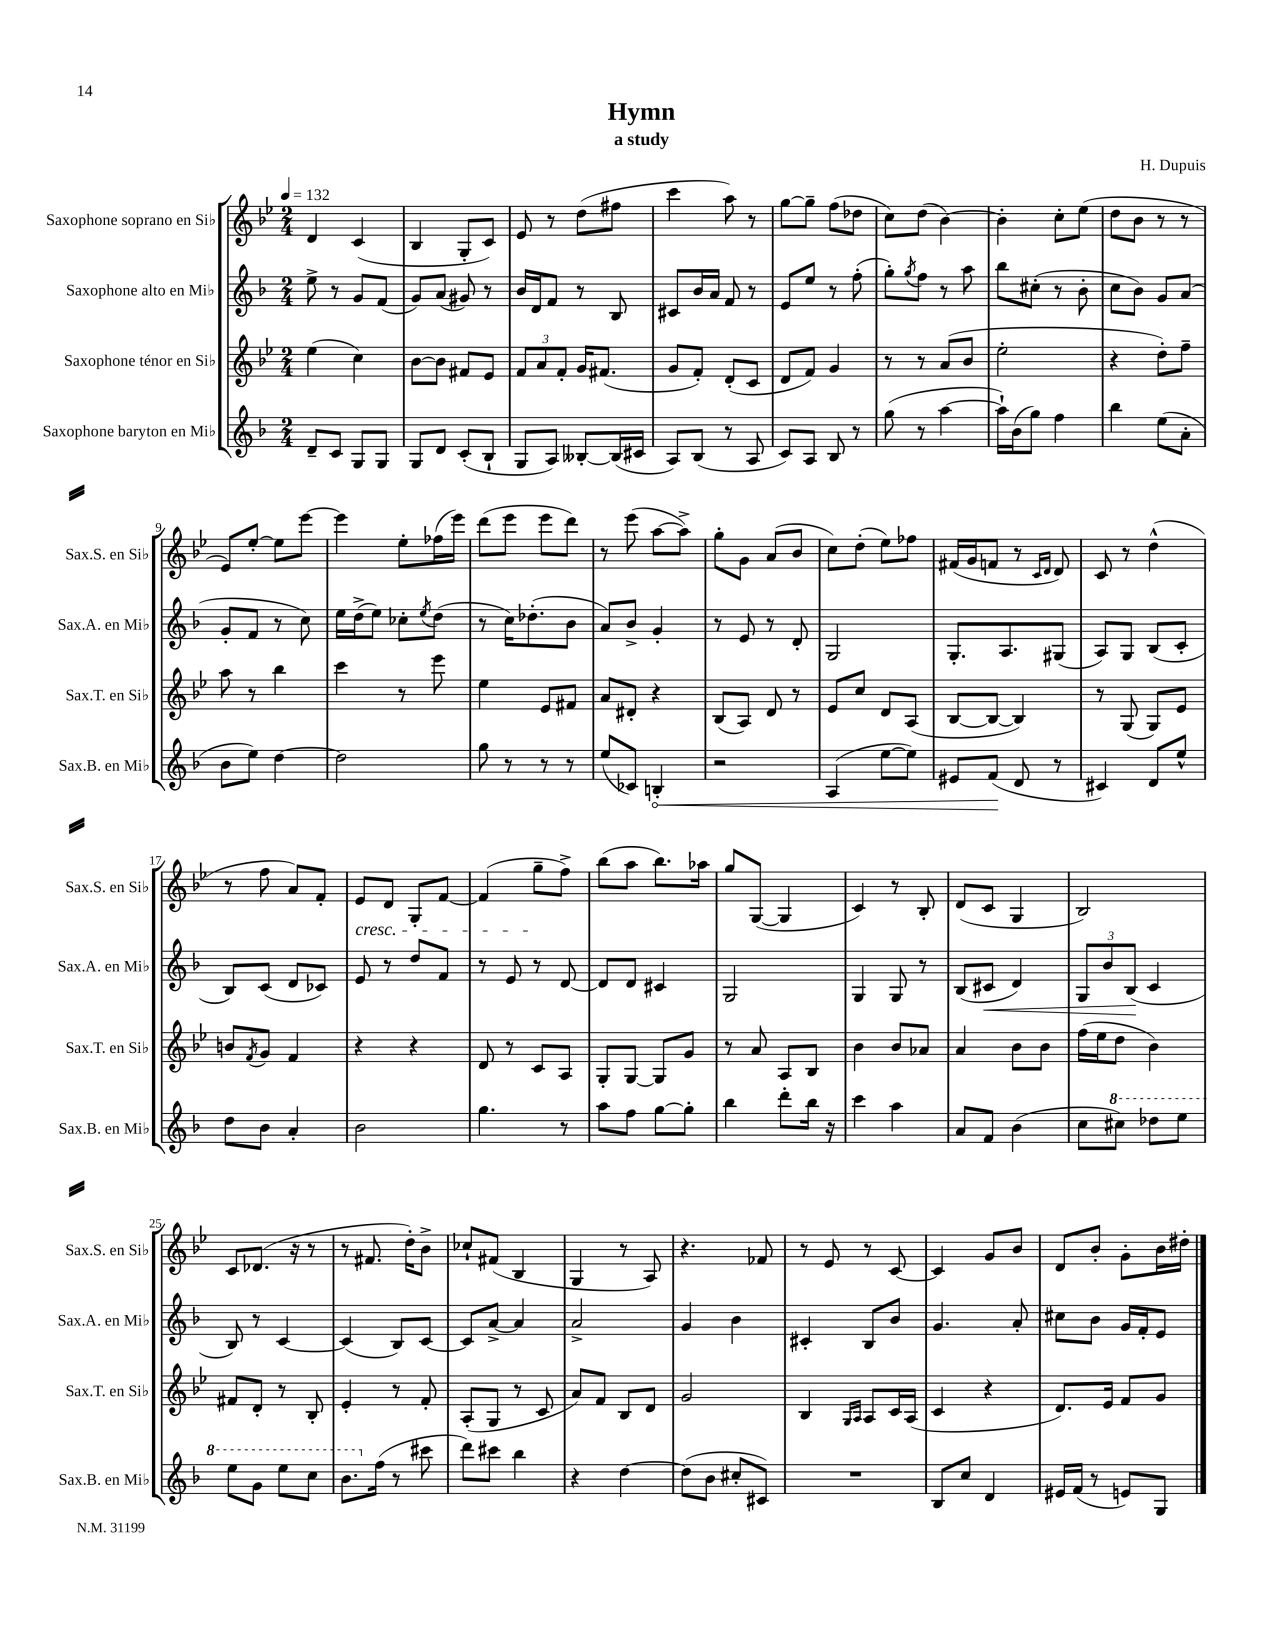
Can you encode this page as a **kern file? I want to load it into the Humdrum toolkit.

**kern	**kern	**kern	**kern
*staff4	*staff3	*staff2	*staff1
*clefG2	*clefG2	*clefG2	*clefG2
*k[b-]	*k[b-e-]	*k[b-]	*k[b-e-]
*M2/4	*M2/4	*M2/4	*M2/4
*MM132	*MM132	*MM132	*MM132
8d~/L	(4ee-\	8ee^\	4d/
8c/J	.	8r	.
8G/L	4cc\)	8g/L	(4c/
8G/J	.	(8f/J	.
=	=	=	=
8G/L	[8b-\L	8g/L)	4B-/
8d/J	8b-\]J	(8a/J	.
(8c'/L	8f#/L	8g#/)	8G'/L
8B-`/J	8e-/J	8r	8c/J)
=	=	=	=
8G/L	12f/L	16b-/LL	8e-/
.	.	16d/J	.
.	12a/	.	.
8A/J)	.	8f/J	8r
.	12f'/J	.	.
[8B--'/L	16g/LK	8r	(8dd\L
.	(8.f#/J	.	.
(16B--/]L	.	8B-/	8ff#\J
16c#/JJ	.	.	.
=	=	=	=
8A/L)	8g/L	8c#/L	4ccc\
(8B-/J	8f'/J)	16b-/L	.
.	.	16a/JJ	.
8r	(8d'/L	8f/	8aa\)
8A/	8c/J	8r	8r
=	=	=	=
8c/L)	8d/L	8e/L	[8gg\L
8A/J	8f/J)	8ee/J	8gg~\]J
8B-/	4g/	8r	(8ff\L
8r	.	(8ff'\	8dd-\J
=	=	=	=
(8gg\	8r	8gg'\L)	8cc\L)
.	.	8qgg/	.
8r	8r	8ff\J	(8dd\J
[4aa\	(8a/L	8r	[4b-\)
.	8b-/J	8aa\	.
=	=	=	=
16aa`\]LL)	2ee-'\	8bb-\L	4b-'\]
(16b-\J	.	.	.
8gg\J)	.	(8cc#'\J	.
4ff\	.	8r	8cc'\L
.	.	8b-'\	(8ee-\J
=	=	=	=
4bb-\	4r	8cc\L	8dd\L
.	.	8b-\J)	8b-\J
(8ee\L	8dd'\L)	8g/L	8r
8a'\J	8ff~\J	(8a/J	8r
=	=	=	=
8b-\L	8aa\	8g'/L	8e-/L)
8ee\J)	8r	8f/J	[8ee-'/J
[4dd\	4bb-\	8r	8ee-\]L
.	.	8cc\)	[8eee-\J
=	=	=	=
2dd\]	4ccc\	16ee\LL	4eee-\]
.	.	(16dd^\J	.
.	.	8ee\J)	.
.	8r	8cc-'\L	8ee-'\L
.	.	8qee/	.
.	8eee-\	(8dd\J	(16ff-\L
.	.	.	16eee-\JJ)
=	=	=	=
8gg\	4ee-\	8r	(8ddd\L
8r	.	16cc\LK)	8eee-\J
.	.	(8.dd-'\	.
8r	8e-/L	.	8eee-\L
8r	8f#/J	8b-\J	8ddd\J)
=	=	=	=
(8ee/L	8a/L	8a/L)	8r
8c-/J)	8d#'/J	8b-^/J	(8eee-\
4B'/	4r	4g'/	[8aa\L
.	.	.	8aa^\]J)
=	=	=	=
2r	(8B-/L	8r	8gg'\L
.	8A/J)	8e/	8g\J
.	8d/	8r	(8a/L
.	8r	8d'/	8b-/J
=	=	=	=
(4A/	8e-/L	2G/	8cc\L)
.	8cc/J	.	(8dd'\J
[8ee\L	8d/L	.	8ee-\L)
8ee\]J)	(8A/J	.	8ff-\J
=	=	=	=
8e#/L	[8B-/L	8.G'/L	(16f#/LL
.	.	.	16g/J
(8f/J	8B-/_J	.	8f/J
.	.	8.A/	.
8d/	4B-/])	.	8r
.	.	.	16qqc/LL
.	.	.	16qqd/JJ
8r	.	(8G#/J	8d/)
=	=	=	=
4c#/)	8r	8A/L)	8c/
.	(8G/	8G/J	8r
8d/L	8G/L)	(8B-/L	(4dd^^\
8ee^^/J	8e-/J	8c'/J	.
=	=	=	=
8dd\L	8b/L	8B-/L)	8r
.	8qf/	.	.
8b-\J	8g/J	(8c/J	8ff\
4a'/	4f/	8d/L	8a/L)
.	.	8c-/J)	8f'/J
=	=	=	=
2b-\	4r	8e/	8e-/L
.	.	8r	8d/J
.	4r	8dd/L	8G'/L
.	.	8f/J	[8f/J
=	=	=	=
4.gg\	8d/	8r	(4f/]
.	8r	8e/	.
.	8c/L	8r	8gg~\L
8r	8A/J	[8d/	8ff^\J)
=	=	=	=
8aa\L	8G'/L	8d/]L	(8bb-\L
8ff\J	[8G/J	8d/J	8aa\J
[8gg\L	8G/]L	4c#/	8.bb-\L)
8gg'\]J	8g/J	.	.
.	.	.	16aa-\Jk
=	=	=	=
4bb-\	8r	2G/	8gg/L
.	8a/	.	([8G/J
8ddd'\L	8A/L	.	4G/]
16bb-\Jk	8B-/J	.	.
16r	.	.	.
=	=	=	=
4ccc\	4b-\	4G/	4c/)
4aa\	8b-/L	8G/	8r
.	8a-/J	8r	8B-'/
=	=	=	=
8a/L	4a/	(8B-/L	(8d/L
8f/J	.	8c#/J	8c/J
(4b-\	8b-\L	4d/)	4G/
.	8b-\J	.	.
=	=	=	=
8cc\L	(16ff\LL	12G/L	2B-/)
.	16ee-\J	.	.
.	.	12b-/	.
8ccc#\J)	8dd\J	.	.
.	.	(12B-/J	.
8ddd-\L	4b-\)	4c/	.
8eee\J	.	.	.
=	=	=	=
8eee\L	8f#/L	8B-/)	8c/L
8gg\J	8d'/J	8r	(8.d-/J
8eee\L	8r	[4c/	.
.	.	.	16r
8ccc\J	8B-'/	.	8r
=	=	=	=
8.bb-\L	4e-'/	(4c/]	8r
.	.	.	8.f#/
(16ff\Jk	.	.	.
8r	8r	8B-/L)	.
.	.	.	16dd'\LK)
8ccc#\	8f'/	[8c/J	8b-^\J
=	=	=	=
8ddd\L)	(8A'/L	8c/]L	8cc-`/L
8ccc#\J	8G/J	[8a^/J	(8f#/J
4bb-\	8r	4a/]	4B-/
.	8c/	.	.
=	=	=	=
4r	8a/L)	2a^/	4G/
.	8f/J	.	.
[4dd\	8B-/L	.	8r
.	8d/J	.	8A/)
=	=	=	=
(8dd\]L	2g/	4g/	4.r
8b-\J	.	.	.
8cc#'/L	.	4b-\	.
8c#/J)	.	.	8f-/
=	=	=	=
2r	4B-/	4c#'/	8r
.	.	.	8e-/
.	16qqG/LL	.	.
.	16qqA/JJ	.	.
.	8A/L	8B-/L	8r
.	16c/L	8b-/J	[8c/
.	(16A/JJ	.	.
=	=	=	=
8B-/L	4c/	4.g/	4c/]
8cc/J	.	.	.
4d/	4r	.	8g/L
.	.	8a'/	8b-/J
=	=	=	=
16e#/LL	8.d/L)	8cc#\L	8d/L
(16f/JJ	.	.	.
8r	.	8b-\J	8b-'/J
.	16e-/Jk	.	.
8e/L)	8f/L	16g/LL	8g'\L
.	.	16f'/J	.
8G/J	8g/J	8e/J	16b-\L
.	.	.	16dd#'\JJ
==	==	==	==
*-	*-	*-	*-
